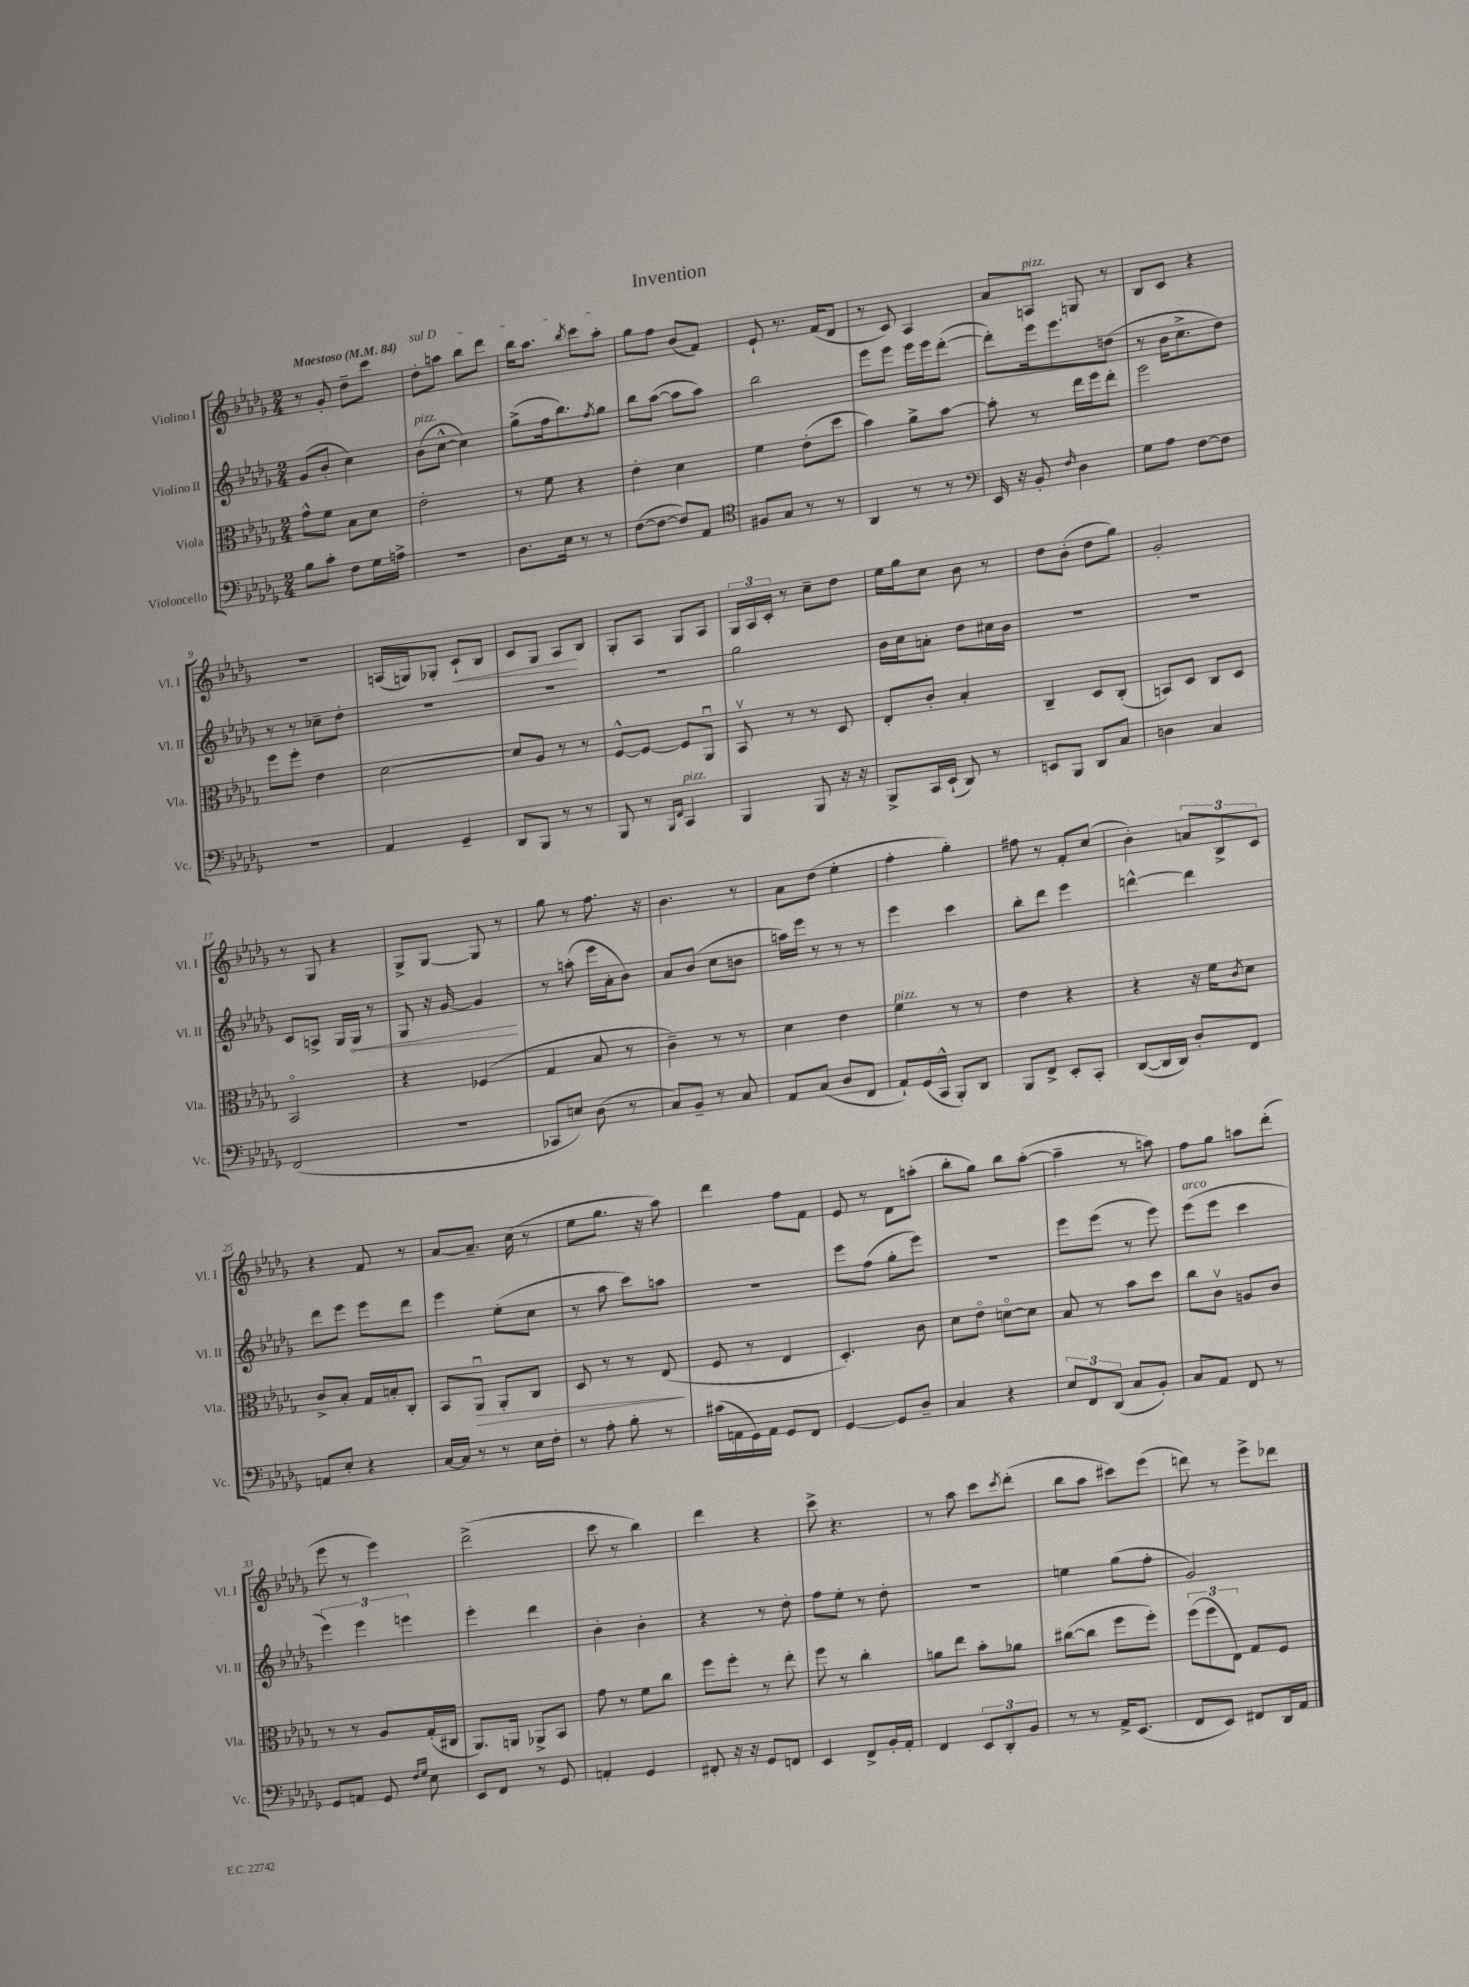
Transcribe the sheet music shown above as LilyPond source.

\header { title = "Invention" }
<<
\new StaffGroup <<
\new Staff = "s0" \with { instrumentName = "Violino I" shortInstrumentName = "Vl. I" } {
    \clef treble \key des \major \numericTimeSignature \time 2/4 \tempo "Maestoso" 4 = 84
    r8 ges'8-. des''8-- c'''8 |
    \once \override TextSpanner.bound-details.left.text = \markup { \italic "sul D" } des''8-.\startTextSpan a''8 bes''8 des'''8 |
    bes''16 aes''8. \acciaccatura { bes''8 } c'''8 aes''8-.\stopTextSpan |
    ges''8 f''8 bes'8( f'8) |
    ees'8-! r8. f'16( des'8 |
    r8 c'8) aes4 |
    aes'8 a8^\markup { \italic "pizz." } g8 r8 |
    bes8 c'8 r4 |
    R2 |
    a16( g16) ges8-. c'8-!\< bes8 |
    c'8 ges8 aes8\! bes8 |
    ges8-. aes8 ges8 aes8 |
    \tuplet 3/2 { ges16 aes16 c'16-. } r8 c''8-- des''8 |
    ees''16 ges''16 c''8 bes'8 r8 |
    des''8 bes'8-.( des''8 ges''8) |
    ges'2-. |
    r8 ges8 r4 |
    ges8-> ges8~ ges8 r8 |
    ges''8 r8 f''8. r16 |
    bes'4. r8 |
    aes'8 des''8( ees''4-. |
    f''4-. ges''4-.) |
    fis''8 r8 f'8-. c''8( |
    bes'4-.) \tuplet 3/2 { a'8 bes8-> c'8 } |
    r4 f'8 r8 |
    aes'8~ aes'8.-- c''16( r8 |
    ees''8 ges''8. r16 aes''8) |
    des'''4 f''8 f'8 |
    ees'8 r8 des'8 a''8-.( |
    bes''8-. ges''8) bes''8 aes''8~-.( |
    aes''4-- r8 a''8) |
    f''8 ges''8 a''8 des'''8-.( |
    ees'''8 r8 ees'''4) |
    des'''2->( |
    c'''8 r8 bes''4) |
    des'''4 r4 |
    c'''8-> r4. |
    r8 aes''8 c'''8 \acciaccatura { c'''8 } des'''8-.( |
    bes''8 aes''8 cis'''8) ees'''8( |
    d'''8) r8 ees'''8-> des'''8 \bar "|." |
}
\new Staff = "s1" \with { instrumentName = "Violino II" shortInstrumentName = "Vl. II" } {
    \clef treble \key des \major \numericTimeSignature \time 2/4
    ges'8( bes'8-. c''4) |
    bes'8^\markup { \italic "pizz." }( c''8~-^ c''4) |
    ges''8->( f''16 bes''8.) \acciaccatura { f''8 } ges''8 |
    bes''8 aes''8~( aes''8 aes''8) |
    bes''2 |
    ees'''8 ees'''8 ees'''16 ees'''16 des'''8~-.( |
    des'''8-.) ees'''16 ees'''8. d''8( |
    r8 bes'16 c''8.-> des''8) |
    r8 r8 ces''8-- des''8-. |
    R2 |
    R2 |
    R2 |
    ges''2 |
    bes'16 c''16 a'8-. des''8 cis''16 bes'16 |
    R2 |
    R2 |
    c'8 a8-> ges16 \once \override Hairpin.circled-tip = ##t ges16\< r8 |
    ges8 r16 ges'16~ ges'4\! |
    r8 a''8-.( ees'''16 aes'16-. bes'8) |
    aes'8 bes'8( c''8 b'8 |
    a''16) ees'''16 r8 r8 r8 |
    ees'''4 c'''4 |
    bes''8-. des'''8 ees'''4 |
    d'''4~-^ d'''4 |
    des'''8 ees'''8 ees'''8 des'''8 |
    ees'''4 ees''8-.( c''8 |
    r8 aes''8 c'''8) a''8 |
    R2 |
    ees'''8 f''8( ges''8-. ees'''8) |
    r2 |
    ees'''8 ees'''8( r8 ees'''8) |
    ees'''8^\markup { \italic "arco" }( ees'''8 c'''4 |
    \tuplet 3/2 { ees'''4) ees'''4 e'''4 } |
    ees'''4-. des'''4 |
    bes'4-. bes'4-. |
    r4 r8 des''8-. |
    f''8 ees''8-. r8 des''8-. |
    r2 |
    e''4 ges''8( f''8-. |
    ges'2) \bar "|." |
}
\new Staff = "s2" \with { instrumentName = "Viola" shortInstrumentName = "Vla." } {
    \clef alto \key des \major \numericTimeSignature \time 2/4
    ges'8-^ f'8 bes8 des'8 |
    ees'2-. |
    r8 f'8 r4 |
    ees'4-. des'4 |
    f'4 ees'8-.( des''8 |
    bes'4) aes'8-> bes'8~ |
    bes'8-. r8 ees''16 f''16 ees''8-. |
    f''2 |
    f''8 f''8-. ees'4 |
    des'2~ |
    des'8 aes8 r8 r8 |
    f8~-^ f8~ f8 aes,8\downbow |
    bes,8\upbow r8 r8 des8 |
    ees8-. c'8-. bes4-. |
    c4-- des8 c8-.( |
    b,8) des8 c8 des8 |
    bes,2\flageolet |
    r4 fes4( |
    ges4 bes8 r8 |
    c'4--) r8 r8 |
    des'4 ees'4 |
    f'4^\markup { \italic "pizz." } r8 r8 |
    ees'4 r4 |
    r4 r16 f'16 \acciaccatura { c'8 } des'8 |
    c'8-> bes8-. ges16 b16-. c8-. |
    bes,8 aes,8\downbow\> aes,8-. c8 |
    des8 r8 r8 ees8\!( |
    f8 r8 ees4 |
    des4.-.) c'8 |
    des'8 ees'8\flageolet d'8~\flageolet d'8 |
    bes8 r8 bes'8 des''8 |
    c''8 c'8\upbow a8 c'8 |
    r8 r8 aes8 ges16-.( cis16 |
    aes,8.) a,16 aes,8-> bes,8 |
    ges'8 r8 f'8 c''8 |
    f''8 f''8-. r8 ees''8-. |
    f''8 r8 c''4-. |
    a'8 ees''8 bes'8-. aes'8 |
    cis''8~( cis''8 f''8 f''8-.) |
    \tuplet 3/2 { f''8( f''8 ees8) } ges8 f8 \bar "|." |
}
\new Staff = "s3" \with { instrumentName = "Violoncello" shortInstrumentName = "Vc." } {
    \clef bass \key des \major \numericTimeSignature \time 2/4
    bes8 c'8-. f8 ges16 a16-> |
    R2 |
    des8. ees16 r8 r8 |
    f8~( f8~ f8) aes,8 |
    \clef tenor fis8 ges8 r8 r8 |
    aes,4 r8 r8 |
    \clef bass ees,16 r16 bes,8-. \grace { f16 } des4 |
    ges8 aes8 f8~ f8 |
    R2 |
    aes,4 ges,4-- |
    des,8 bes,,8 r8 r8 |
    bes,,8 r8 \grace { bes,,16 f,16 } c,4^\markup { \italic "pizz." } |
    bes,,4 bes,,8 r16 r16 |
    bes,,8-> c,16 ees,16-!( des,8) r8 |
    e,8 bes,,8 des,8 c8 |
    d4 c4 |
    f,2( |
    r2 |
    ces,8 e8) des8( r8 |
    c8) bes,8-- r8 c8 |
    aes,8 c8( des8 f,8 |
    aes,8-!) ges,16( c,16-^ bes,,8-.) des,8 |
    bes,,8 f,8-> ees,8-. c,8-. |
    des,8~( des,16 des,16) des8-. f,8 |
    a,8 ees8-. r4 |
    c16~ c16 r8 r8 ees16 f16-. |
    r8 aes8-. bes8-. r8 |
    cis'16( a,16 ges,16) a,16 ges,8 f,8 |
    ges,4~ ges,8 des8-- |
    c4 r4 |
    \tuplet 3/2 { ees8 f,8 des,8( } c8 bes,8-.) |
    c8 aes,8 f,8 r8 |
    ges,8 a,8 ges,8 \grace { f16 ges16 } ees8 |
    ees,8 f,8 r8 ges,8 |
    a,4-. ges,4 |
    fis,8-. r16 r16 ges,8 f,8 |
    ees,4 f,8-> bes,16-. aes,16-. |
    f,4 \tuplet 3/2 { ees,8 des,8-. bes,8 } |
    r8 r8 aes,16-> ees,8.( |
    f,8 ees,8) fis,8 des,16 aes,16 \bar "|." |
}
>>
>>
